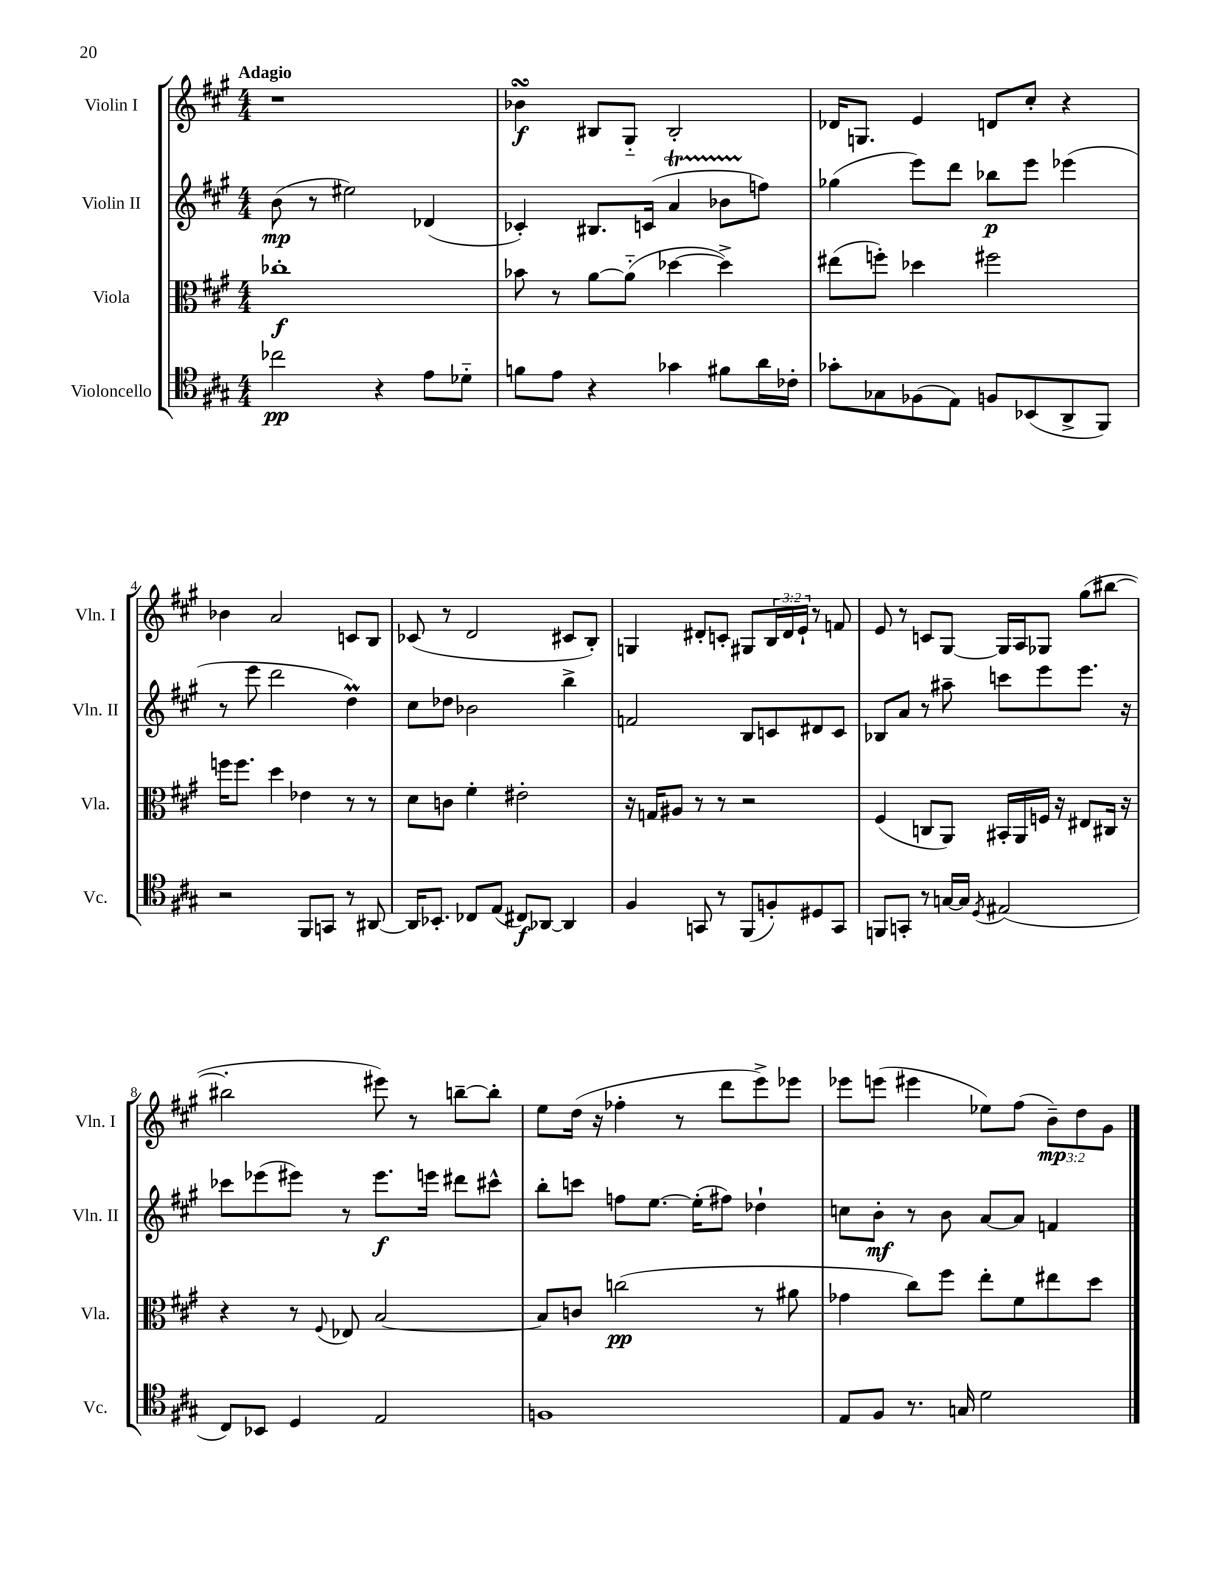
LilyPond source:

<<
\new StaffGroup <<
\new Staff = "s0" \with { instrumentName = "Violin I" shortInstrumentName = "Vln. I" } {
    \clef treble \key a \major \numericTimeSignature \time 4/4 \override Staff.TupletNumber.text = #tuplet-number::calc-fraction-text \tempo "Adagio"
    r1 |
    bes'4\turn\f bis8 gis8-_ bis2-. |
    des'16 g8. e'4 d'8 cis''8-. r4 |
    bes'4 a'2 c'8 b8 |
    ces'8( r8 d'2 cis'8 b8-.) |
    g4 dis'8-. c'8-. gis8 \tuplet 3/2 { b16 dis'16 e'16-! } r8 f'8 |
    e'8 r8 c'8 gis8~ gis16 a16 ges8 gis''8( bis''8~ |
    bis''2-. eis'''8) r8 b''8~-- b''8-. |
    e''8 d''16( r16 fes''4-. r8 d'''8 e'''8->) ees'''8 |
    ees'''8 e'''8( eis'''4 ees''8) fis''8( \tuplet 3/2 { b'8--\mp) d''8 gis'8 } \bar "|." |
}
\new Staff = "s1" \with { instrumentName = "Violin II" shortInstrumentName = "Vln. II" } {
    \clef treble \key a \major \numericTimeSignature \time 4/4
    b'8\mp( r8 eis''2) des'4( |
    ces'4-.) bis8. c'16( a'4\startTrillSpan bes'8 f''8\stopTrillSpan) |
    ges''4( e'''8) d'''8 bes''8\p e'''8 ees'''4( |
    r8 e'''8 d'''2 d''4\prall) |
    cis''8 des''8 bes'2 b''4-> |
    f'2 b8 c'8 dis'8 c'8 |
    bes8 a'8 r8 ais''8-- c'''8 e'''8 e'''8. r16 |
    ces'''8 ees'''8( eis'''8) r8 eis'''8.\f e'''16 dis'''8 cis'''8-^ |
    b''8-. c'''8 f''8 e''8.~ e''16-.( fis''8) des''4-! |
    c''8 b'8-.\mf r8 b'8 a'8~ a'8 f'4 \bar "|." |
}
\new Staff = "s2" \with { instrumentName = "Viola" shortInstrumentName = "Vla." } {
    \clef alto \key a \major \numericTimeSignature \time 4/4
    ces''1-.\f |
    bes'8 r8 a'8~ a'8-_( des''4~ des''4->) |
    eis''8( f''8-.) des''4 fis''2 |
    f''16 f''8. d''4 ees'4 r8 r8 |
    d'8 c'8 fis'4-. eis'2-. |
    r16 g16 ais8 r8 r8 r2 |
    fis4( c8 a,8) bis,16-. a,16 f16 r16 eis8 cis16 r16 |
    r4 r8 \appoggiatura { fis8 } ees8 b2~ |
    b8 c'8 c''2\pp( r8 ais'8 |
    ges'4 cis''8) fis''8 e''8-. fis'8 eis''8 d''8 \bar "|." |
}
\new Staff = "s3" \with { instrumentName = "Violoncello" shortInstrumentName = "Vc." } {
    \clef tenor \key a \major \numericTimeSignature \time 4/4
    ces''2\pp r4 e'8 des'8-_ |
    f'8 e'8 r4 ges'4 fis'8 a'16 ces'16-. |
    ges'8-. ges8 fes8( e8) f8 bes,8( a,8-> fis,8) |
    r2 fis,8 g,8 r8 ais,8~ |
    ais,16 bes,8.-. ces8 e8( cis8\f) aes,8~ aes,4 |
    fis4 g,8 r8 fis,8( f8-.) dis8 g,8 |
    f,8 g,8-. r8 g16~ g16 \acciaccatura { d8 } eis2( |
    cis8) bes,8 d4 e2 |
    f1 |
    e8 fis8 r8. g16 d'2 \bar "|." |
}
>>
>>
